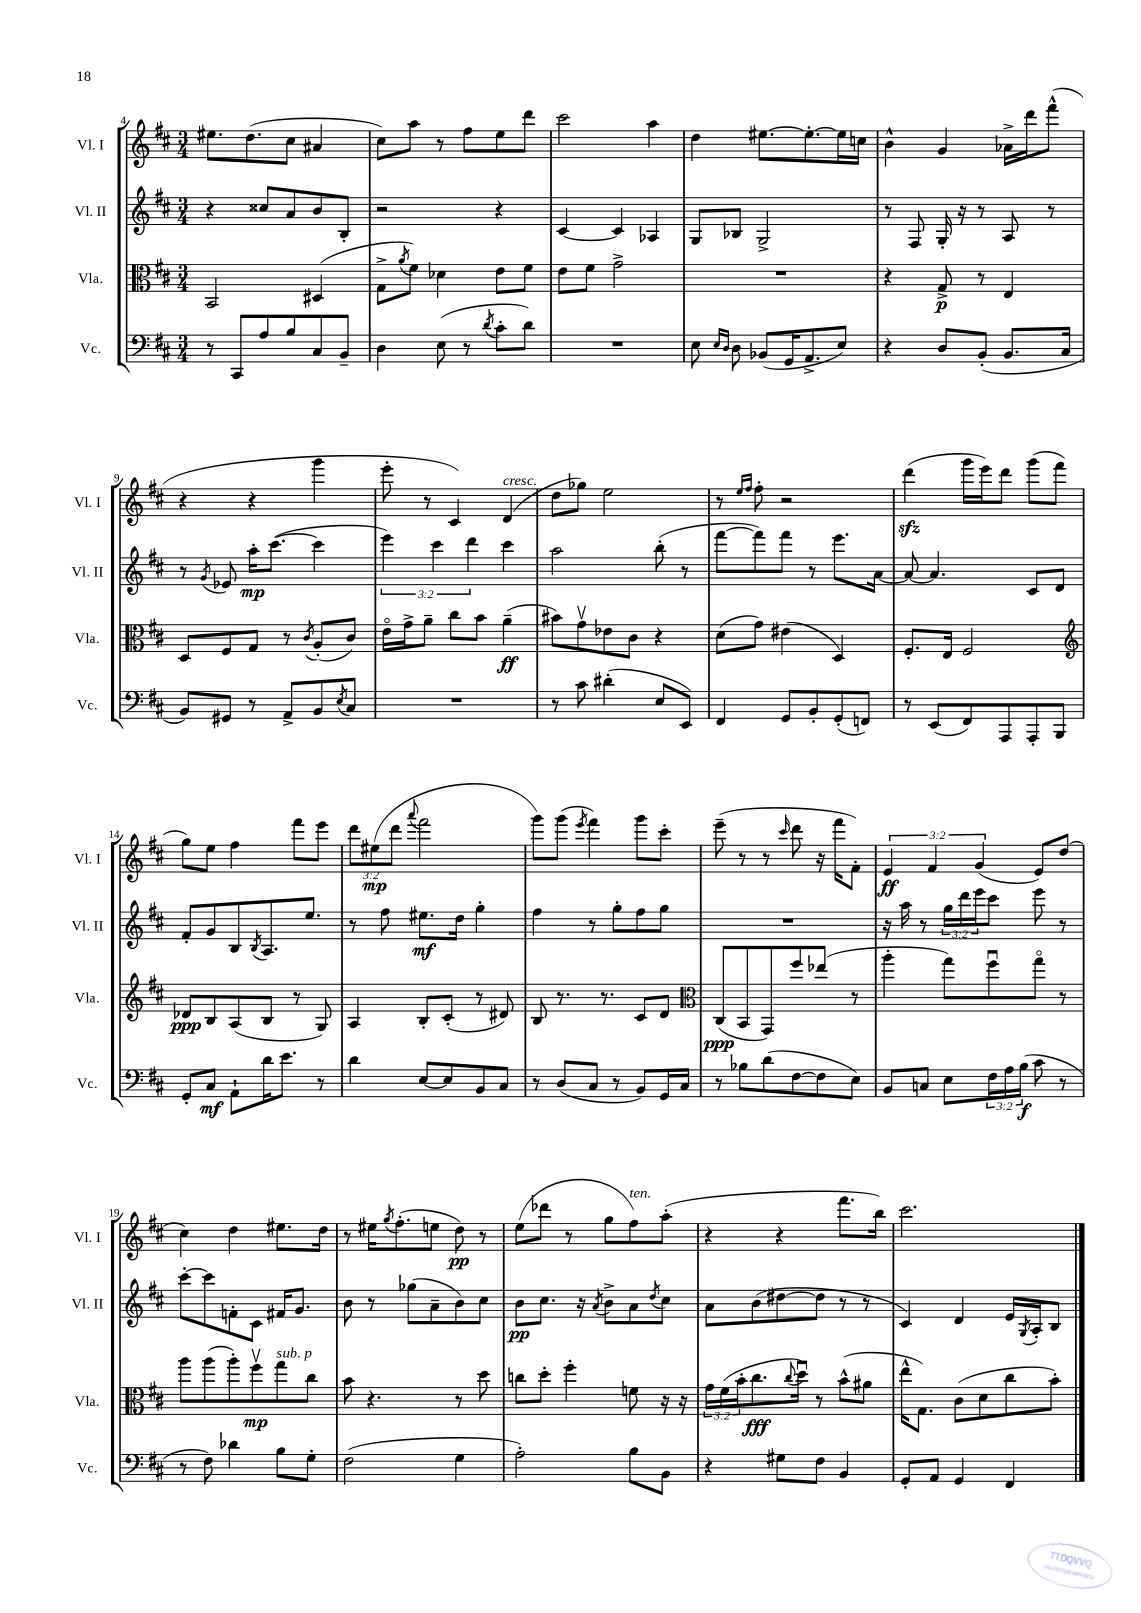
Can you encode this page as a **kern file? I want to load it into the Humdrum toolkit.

**kern	**dynam	**kern	**dynam	**kern	**dynam	**kern	**dynam
*part4	*part4	*part3	*part3	*part2	*part2	*part1	*part1
*staff4	*staff4	*staff3	*staff3	*staff2	*staff2	*staff1	*staff1
*I"Vc.	*	*I"Vla.	*	*I"Vl. II	*	*I"Vl. I	*
*I'Vc.	*	*I'Vla.	*	*I'Vl. II	*	*I'Vl. I	*
*clefF4	*	*clefC3	*	*clefG2	*	*clefG2	*
*k[f#c#]	*	*k[f#c#]	*	*k[f#c#]	*	*k[f#c#]	*
*M3/4	*	*M3/4	*	*M3/4	*	*M3/4	*
=4	=4	=4	=4	=4	=4	=4	=4
8r	.	2BB/	.	4r	.	8.ee#X\L	.
8CC#/L	.	.	.	.	.	.	.
.	.	.	.	.	.	(8.dd\	.
8A/	.	.	.	8cc##X/L	.	.	.
8B/	.	.	.	8a/	.	8cc#\J	.
8C#/	.	(4D#X/	.	8b/	.	4a#X/	.
8BB~/J	.	.	.	8B'/J	.	.	.
=5	=5	=5	=5	=5	=5	=5	=5
4D\	.	8G^\L	.	2r	.	8cc#\L)	.
.	.	8qa/	.	.	.	.	.
.	.	8f#\J)	.	.	.	8aa\J	.
(8E\	.	4d-X\	.	.	.	8r	.
8r	.	.	.	.	.	8ff#\L	.
8qd/	.	.	.	.	.	.	.
8c#'\L	.	8e\L	.	4r	.	8ee\	.
8d\J)	.	8f#\J	.	.	.	8ddd\J	.
=6	=6	=6	=6	=6	=6	=6	=6
2.r	.	8e\L	.	[4c#/	.	2ccc#\	.
.	.	8f#\J	.	.	.	.	.
.	.	2g^\	.	4c#/]	.	.	.
.	.	.	.	4A-X/	.	4aa\	.
=7	=7	=7	=7	=7	=7	=7	=7
8E\	.	2.r	.	8G/L	.	4dd\	.
16qqE/LL	.	.	.	.	.	.	.
16qqD/JJ	.	.	.	.	.	.	.
8D\	.	.	.	8B-X/J	.	.	.
(8BB-X/L	.	.	.	2G^/	.	[8.ee#X\L	.
16GG/K	.	.	.	.	.	.	.
8.AA^/	.	.	.	.	.	8.ee#'\_	.
8E/J)	.	.	.	.	.	16ee#\L]	.
.	.	.	.	.	.	16ccn\JJ	.
=8	=8	=8	=8	=8	=8	=8	=8
4r	.	4r	.	8r	.	4b^^\	.
.	.	.	.	8F#/	.	.	.
8D/L	.	8G^/	p	16G'/	.	4g/	.
.	.	.	.	16r	.	.	.
(8BB'/J	.	8r	.	8r	.	.	.
8.BB/L	.	4E/	.	8A/	.	16a-X^\LL	.
.	.	.	.	.	.	16ddd\J	.
.	.	.	.	8r	.	(8fff#^^\J	.
16C#/Jk	.	.	.	.	.	.	.
!!LO:LB:g=z
=9	=9	=9	=9	=9	=9	=9	=9
8BB/L)	.	8D/L	.	8r	.	4r	.
.	.	.	.	8qg/	.	.	.
8GG#X/J	.	8F#/	.	8e-X/	.	.	.
8r	.	8G/J	.	16aa'\KL	mp	4r	.
.	.	.	.	([8.ccc#\J	.	.	.
8AA^/L	.	8r	.	.	.	.	.
.	.	8qc#/	.	.	.	.	.
8BB/	.	(8A'/L	.	4ccc#\]	.	4ggg\	.
8qE/	.	.	.	.	.	.	.
8C#/J	.	8c#/J)	.	.	.	.	.
=10	=10	=10	=10	=10	=10	=10	=10
2.r	.	16e\LL	.	6eee\)	.	8eee'\	.
.	.	16g^\J	.	.	.	.	.
.	.	8a~\J	.	.	.	8r	.
.	.	.	.	6ccc#\	.	.	.
.	.	8cc#\L	.	.	.	4c#/)	.
.	.	.	.	6ddd\	.	.	.
.	.	8b\J	.	.	.	.	.
!	!	!	!	!	!	!LO:TX:a:i:t=cresc.	!
.	.	(4a~\	ff	4ccc#\	.	(4d/	.
=11	=11	=11	=11	=11	=11	=11	=11
8r	.	8b#X\L)	.	2aa\	.	8dd\L	.
8c#\	.	8gv\	.	.	.	8gg-X\J)	.
(4d#X'\	.	8e-X\	.	.	.	2ee\	.
.	.	8c#\J	.	.	.	.	.
8E/L	.	4r	.	(8bb'\	.	.	.
8EE/J)	.	.	.	8r	.	.	.
=12	=12	=12	=12	=12	=12	=12	=12
4FF#/	.	(8d\L	.	[8fff#\L	.	8r	.
.	.	.	.	.	.	16qqee/LL	.
.	.	.	.	.	.	16qqff#/JJ	.
.	.	8g\J)	.	8fff#\])	.	8ff#'\	.
8GG/L	.	(4e#X\	.	8fff#\J	.	2r	.
8BB'/	.	.	.	8r	.	.	.
(8GG'/	.	4D/)	.	8.eee\L	.	.	.
8FFn/J)	.	.	.	.	.	.	.
.	.	.	.	[16a\Jk	.	.	.
=13	=13	=13	=13	=13	=13	=13	=13
8r	.	8.F#'/L	.	8a/_	.	(4dddzz\	.
(8EE/L	.	.	.	4.a/]	.	.	.
.	.	16E/Jk	.	.	.	.	.
8FF#/)	.	2F#/	.	.	.	16ggg\LL	.
.	.	.	.	.	.	16eee\J)	.
8AAA/	.	.	.	.	.	8ddd\J	.
8AAA'/	.	.	.	8c#/L	.	(8ggg\L	.
8BBB/J	.	.	.	8d/J	.	8fff#\J	.
!!LO:LB:g=z
=14	=14	=14	=14	=14	=14	=14	=14
*	*	*clefG2	*	*	*	*	*
8GG'/L	.	8d-X/L	ppp	8f#'/L	.	8gg\L)	.
8C#/J	mf	8B/	.	8g/	.	8ee\J	.
8AA`\L	.	(8A/	.	8B/	.	4ff#\	.
.	.	.	.	8qB/	.	.	.
16d\K	.	8B/J	.	8.A/	.	.	.
8.e\J	.	.	.	.	.	.	.
.	.	8r	.	.	.	8fff#\L	.
.	.	.	.	8.ee/J	.	.	.
8r	.	8G/)	.	.	.	8eee\J	.
=15	=15	=15	=15	=15	=15	=15	=15
4d\	.	4A/	.	8r	.	12ddd\L	.
.	.	.	.	.	.	(12ee#X\	mp
.	.	.	.	8ff#\	.	.	.
.	.	.	.	.	.	12ddd\J	.
.	.	.	.	.	.	8qqaaa/	.
[8E/L	.	8B'/L	.	8.ee#X\L	mf	2fff#\	.
8E/]	.	(8c#'/J	.	.	.	.	.
.	.	.	.	16dd\Jk	.	.	.
8BB/	.	8r	.	4gg'\	.	.	.
8C#/J	.	8d#X/)	.	.	.	.	.
=16	=16	=16	=16	=16	=16	=16	=16
8r	.	8B/	.	4ff#\	.	8ggg\L)	.
(8D/L	.	8.r	.	.	.	(8ggg\J	.
.	.	.	.	.	.	8qeee/	.
8C#/J	.	.	.	8r	.	4fff#\)	.
.	.	8.r	.	.	.	.	.
8r	.	.	.	8gg'\L	.	.	.
8BB/L)	.	8c#/L	.	8ff#\	.	8ggg\L	.
16GG/L	.	8d/J	.	8gg\J	.	8ccc#'\J	.
16C#/JJ	.	.	.	.	.	.	.
=17	=17	=17	=17	=17	=17	=17	=17
*	*	*clefC3	*	*	*	*	*
8r	.	(8C#/L	ppp	2.r	.	(8eee~\	.
8B-X\L	.	8BB/	.	.	.	8r	.
(8d\	.	8GG/)	.	.	.	8r	.
.	.	.	.	.	.	16qqccc#/	.
[8F#\	.	8ff#/	.	.	.	8ddd\	.
8F#\]	.	(8ee-X/J	.	.	.	16r	.
.	.	.	.	.	.	16fff#\KL	.
8E\J)	.	8r	.	.	.	8f#'\J)	.
=18	=18	=18	=18	=18	=18	=18	=18
8BB/L	.	4aa'\	.	16r	.	6e/	ff
.	.	.	.	16aa\	.	.	.
8Cn/J	.	.	.	8r	.	.	.
.	.	.	.	.	.	6f#/	.
8E\L	.	8gg\L)	.	24gg\LL	.	.	.
.	.	.	.	24ddd\	.	.	.
.	.	.	.	24eee\J	.	(6g/	.
24F#\L	.	8ff#u\	.	8ccc#\J	.	.	.
24A\	.	.	.	.	.	.	.
(24B\JJ	f	.	.	.	.	.	.
8c#\	.	8gg\J	.	8eee\	.	8e/L)	.
8r	.	8r	.	8r	.	(8dd/J	.
!!LO:LB:g=z
=19	=19	=19	=19	=19	=19	=19	=19
8r	.	8aa\L	.	[8ccc#'\L	.	4cc#\)	.
8F#\)	.	(8aa\	.	8ccc#\]	.	.	.
4d-X\	.	8aa'\)	.	8fn'\	.	4dd\	.
.	.	8ff#v\	mp	8c#\J	.	.	.
!	!	!LO:TX:a:i:t=sub. p	!	!	!	!	!
8B\L	.	8gg\	.	16f#X/KL	.	8.ee#X\L	.
.	.	.	.	8.g/J	.	.	.
8G'\J	.	8cc#\J	.	.	.	.	.
.	.	.	.	.	.	16dd\Jk	.
=20	=20	=20	=20	=20	=20	=20	=20
(2F#\	.	8b\	.	8b\	.	8r	.
.	.	4.r	.	8r	.	16ee#X\KL	.
.	.	.	.	.	.	8qgg/	.
.	.	.	.	.	.	(8.ff#'\	.
.	.	.	.	(8gg-X\L	.	.	.
.	.	.	.	8a~\	.	8een\J	.
4G\	.	8r	.	8b\)	.	8dd\)	pp
.	.	8dd\	.	8cc#\J	.	8r	.
=21	=21	=21	=21	=21	=21	=21	=21
2A'\)	.	8ccn\L	.	8b\L	pp	(8ee\L	.
.	.	8dd'\J	.	8.cc#\J	.	8ddd-X\J	.
.	.	4ff#'\	.	.	.	8r	.
.	.	.	.	16r	.	.	.
.	.	.	.	8qa/	.	.	.
.	.	.	.	8b^\L	.	8gg\L	.
!	!	!	!	!	!	!LO:TX:a:i:t=ten.	!
8B\L	.	8fn\	.	8a\	.	8ff#\)	.
.	.	.	.	8qdd/	.	.	.
8BB\J	.	16r	.	8cc#\J	.	(8aa'\J	.
.	.	16r	.	.	.	.	.
=22	=22	=22	=22	=22	=22	=22	=22
4r	.	24g\LL	.	8a\L	.	4r	.
.	.	(24f#\	.	.	.	.	.
.	.	24b'\J	.	.	.	.	.
.	.	8.cc#\	fff	(8b\	.	.	.
8G#X\L	.	.	.	[8dd#X\	.	4r	.
.	.	8qqcc#/	.	.	.	.	.
.	.	16ddu\Jk)	.	.	.	.	.
8F#\J	.	8r	.	8dd#\J]	.	.	.
4BB/	.	(8b^^\L	.	8r	.	8.fff#\L	.
.	.	8a#X\J	.	8r	.	.	.
.	.	.	.	.	.	16bb\Jk)	.
=23	=23	=23	=23	=23	=23	=23	=23
8GG'/L	.	16ee^^\KL	.	4c#/)	.	2.ccc#\	.
.	.	8.G\J)	.	.	.	.	.
8AA/J	.	.	.	.	.	.	.
4GG/	.	(8c#\L	.	4d/	.	.	.
.	.	8d\	.	.	.	.	.
4FF#/	.	8cc#\	.	16e/LL	.	.	.
.	.	.	.	8qG/	.	.	.
.	.	.	.	16A'/J	.	.	.
.	.	8b'\J)	.	8B/J	.	.	.
==	==	==	==	==	==	==	==
*-	*-	*-	*-	*-	*-	*-	*-
